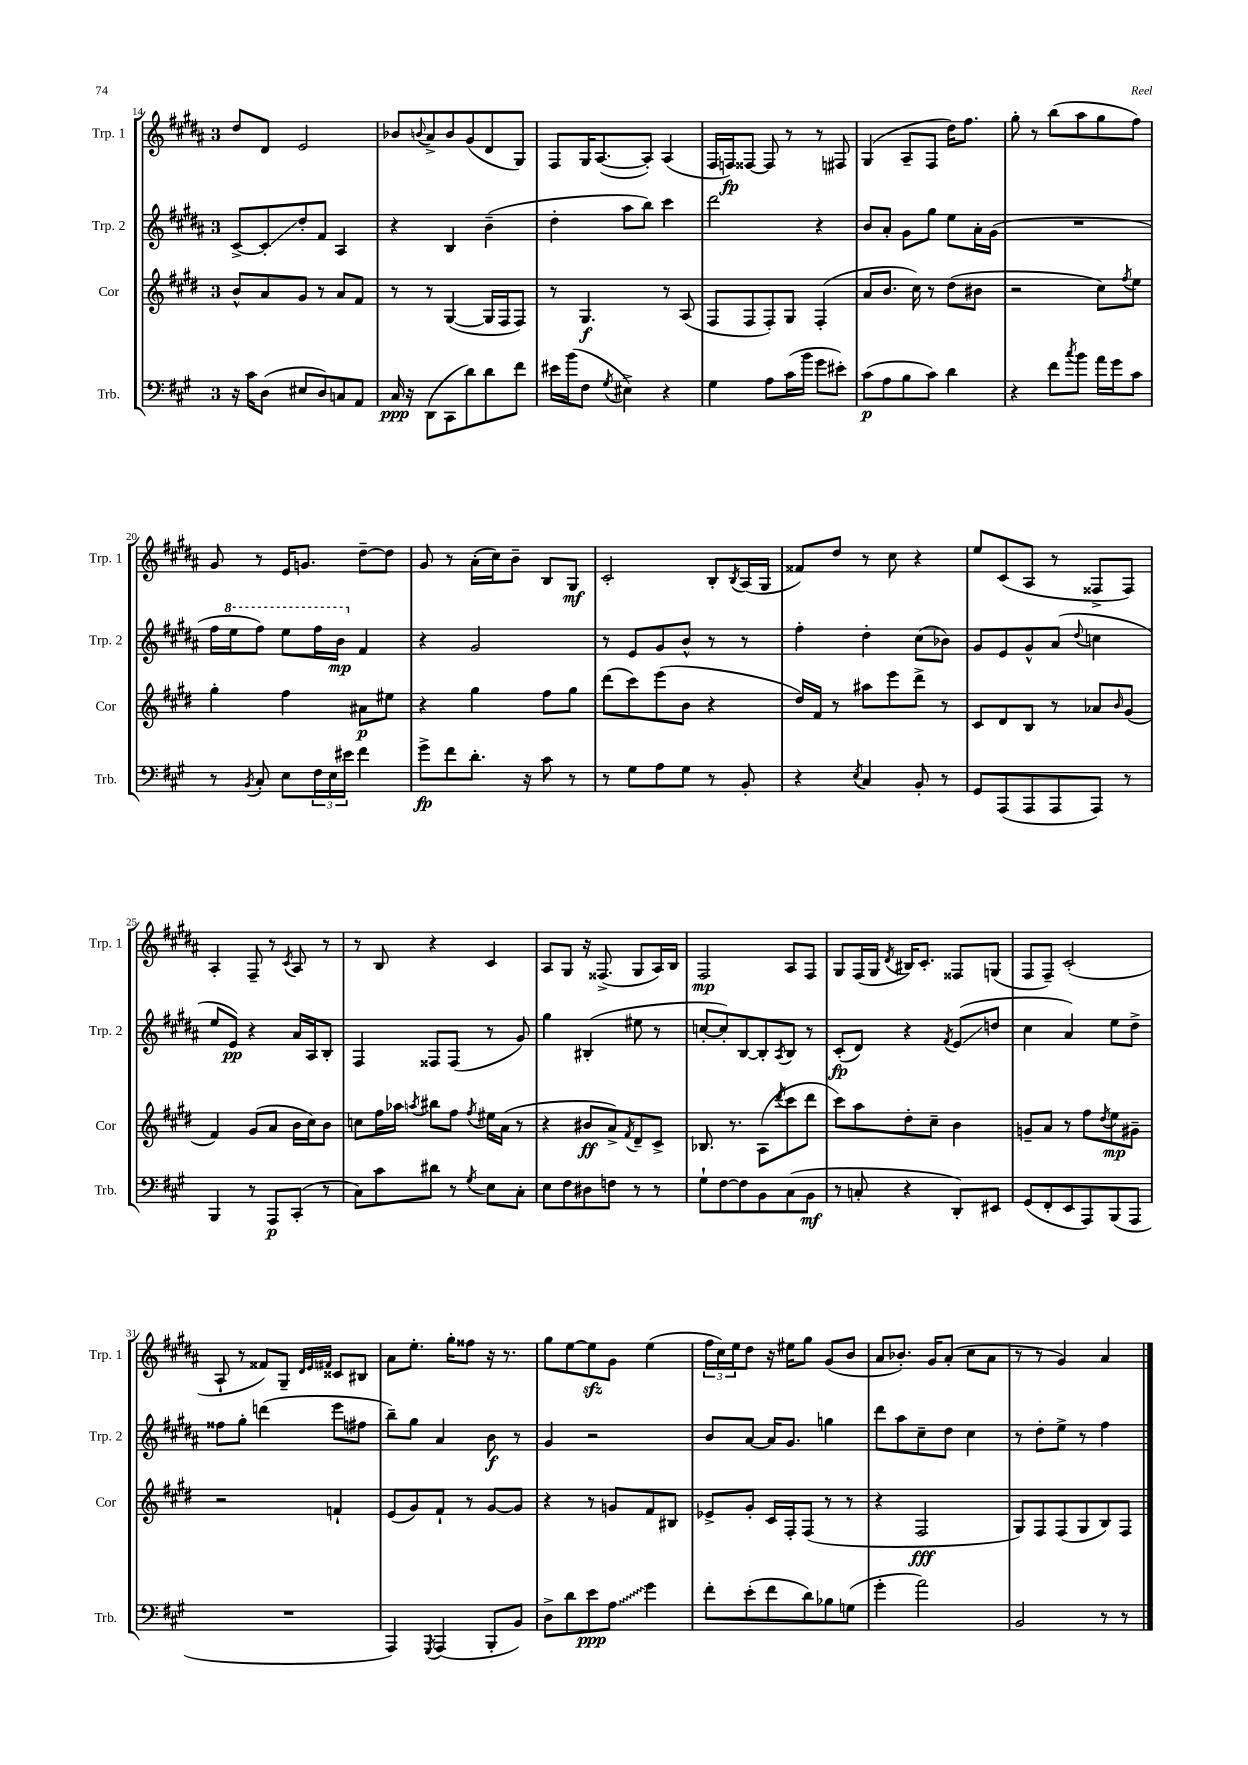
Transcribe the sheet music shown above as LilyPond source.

<<
\new StaffGroup <<
\new Staff = "s0" \with { instrumentName = "Trp. 1" shortInstrumentName = "Trp. 1" } {
    \clef treble \key b \major \once \override Staff.TimeSignature.style = #'single-digit \time 3/4
    dis''8 dis'8 e'2 |
    bes'8 \appoggiatura { b'8 } ais'8-> b'8 gis'8( dis'8 gis8) |
    fis8 gis16 ais8.~( ais8-.) ais4( |
    fis16 f16\fp) fisis8~ fisis8 r8 r8 fis8 |
    gis4( ais8-- fis8 dis''16) fis''8. |
    gis''8-. r8 b''8( ais''8 gis''8 fis''8) |
    gis'8 r8 e'16 g'8. dis''8~-- dis''8 |
    gis'8 r8 ais'16-.( cis''16) b'8-- b8 gis8\mf |
    cis'2-. b8-. \acciaccatura { b8 } ais16( gis16 |
    fisis'8) dis''8 r8 cis''8 r4 |
    e''8 cis'8( ais8 r8 fisis8-> fisis8) |
    ais4-. fis8-- r8 \acciaccatura { cis'8 } ais8 r8 |
    r8 b8 r4 cis'4 |
    ais8 gis8 r16 fisis8.->( gis8 ais16) b16 |
    fis2\mp ais8 fis8 |
    gis8 fis16( gis16 \acciaccatura { dis'8 } bis16) cis'8.-. fisis8 g8( |
    fis8 fis8--) cis'2-.( |
    ais8-! r8 fisis'8) gis8-- \grace { dis'32 e'32 fis'32 } cisis'8 bis8 |
    ais'8 e''8.-. gis''16-. fisis''8 r16 r8. |
    gis''8 e''8~ e''8\sfz gis'8 e''4( |
    \tuplet 3/2 { fis''16 cis''16) e''16 } dis''8 r16 eis''16 gis''8 gis'8( b'8 |
    ais'8 bes'8.-.) gis'16 ais'8-.( cis''8 ais'8 |
    r8 r8 gis'4) ais'4 \bar "|." |
}
\new Staff = "s1" \with { instrumentName = "Trp. 2" shortInstrumentName = "Trp. 2" } {
    \clef treble \key b \major \once \override Staff.TimeSignature.style = #'single-digit \time 3/4
    cis'8~-> cis'8-.\glissando dis''8-. fis'8 ais4 |
    r4 b4 b'4--( |
    dis''4-. ais''8 b''8) cis'''4 |
    dis'''2 r4 |
    b'8 ais'8-. gis'8 gis''8 e''8 ais'16-. gis'16( |
    R2. |
    fis''16 \ottava #1 e'''16 fis'''8) e'''8 fis'''16 b''16\mp \ottava #0 fis'4 |
    r4 gis'2 |
    r8 e'8 gis'8 b'8-^ r8 r8 |
    fis''4-. dis''4-. cis''8( bes'8) |
    gis'8 e'8 gis'8-^ ais'8( \appoggiatura { dis''8 } c''4 |
    e''8 e'8\pp) r4 ais'16 ais16 b8-. |
    fis4 fisis8 fisis8( r8 gis'8) |
    gis''4 bis4-.( eis''8 r8 |
    c''8~-. c''8-.) b8~ b8-. \acciaccatura { ais8 } b8 r8 |
    cis'8-.\fp( dis'8) r4 \acciaccatura { fis'8 } e'8\glissando( d''8 |
    cis''4 ais'4) e''8 dis''8-> |
    fisis''8 gis''8-. d'''4( e'''8 fis''8 |
    b''8--) gis''8 ais'4 b'8\f r8 |
    gis'4 r2 |
    b'8 ais'8~ ais'16 gis'8. g''4 |
    dis'''8 ais''8 cis''8-- dis''8 cis''4 |
    r8 dis''8-. e''8-> r8 fis''4 \bar "|." |
}
\new Staff = "s2" \with { instrumentName = "Cor" shortInstrumentName = "Cor" } {
    \clef treble \key e \major \once \override Staff.TimeSignature.style = #'single-digit \time 3/4
    b'8-^ a'8 gis'8 r8 a'8 fis'8 |
    r8 r8 gis4~( gis16 fis16 fis8) |
    r8 gis4.\f r8 a8( |
    fis8 fis8 fis8-.) gis8 fis4-.( |
    a'8 b'8. cis''16) r8 dis''8( bis'8 |
    r2 cis''8) \acciaccatura { fis''8 } e''8 |
    gis''4-. fis''4 ais'8\p eis''8 |
    r4 gis''4 fis''8 gis''8 |
    dis'''8( cis'''8) e'''8( b'8 r4 |
    dis''16) fis'16 r8 ais''8 e'''8 dis'''8-> r8 |
    cis'8 dis'8 b8 r8 aes'8 \grace { b'16 } gis'8( |
    fis'4) gis'8( a'8 b'16 cis''16) b'8 |
    c''8 fis''16 aes''16 \acciaccatura { a''8 } bis''8 fis''8 \acciaccatura { fis''8 } eis''16 a'16( r8 |
    r4 bis'8\ff a'8->) \acciaccatura { fis'8 } dis'8-- cis'8-> |
    bes8. r8. a8( \acciaccatura { dis'''8 } cis'''8 dis'''8 |
    cis'''8) a''8 dis''8-. cis''8-- b'4 |
    g'8-- a'8 r8 fis''8 \acciaccatura { dis''8 } e''8\mp gis'8-- |
    r2 f'4-! |
    e'8( gis'8) fis'8-! r8 gis'8~ gis'8 |
    r4 r8 g'8 fis'8 bis8 |
    ees'8-> gis'8-. cis'16 fis16-. fis8( r8 r8 |
    r4 fis2\fff |
    gis8) fis8 fis8( gis8 b8) fis8 \bar "|." |
}
\new Staff = "s3" \with { instrumentName = "Trb." shortInstrumentName = "Trb." } {
    \clef bass \key a \major \once \override Staff.TimeSignature.style = #'single-digit \time 3/4
    r16 cis'16 d8( eis8 d8) c8 a,8 |
    cis16\ppp r16 d,8( cis,8 d'8) d'8 fis'8 |
    eis'16 b'16( fis8 \acciaccatura { gis8 } eis4->) r4 |
    gis4 a8 cis'16( b'16 gis'8 eis'8-.) |
    cis'8\p( a8 b8 cis'8) d'4 |
    r4 fis'8 \acciaccatura { cis''8 } b'8 a'16 gis'16 cis'8 |
    r8 \acciaccatura { b,8 } cis8-. e8 \tuplet 3/2 { fis16 e16 eis'16 } fis'4 |
    gis'8->\fp fis'8 d'8.-. r16 cis'8 r8 |
    r8 gis8 a8 gis8 r8 b,8-. |
    r4 \acciaccatura { e8 } cis4 b,8-. r8 |
    gis,8 a,,8( a,,8 a,,8 a,,8) r8 |
    b,,4 r8 a,,8\p cis,8-.( r8 |
    cis8) cis'8 dis'8 r8 \acciaccatura { gis8 } e8 cis8-. |
    e8 fis8 dis8 f8 r8 r8 |
    gis8-! fis8~ fis8 b,8 cis8( b,8\mf |
    r8 c8-. r4 d,8-.) eis,8 |
    gis,8( fis,8-. e,8 a,,8) b,,8( a,,8 |
    R2. |
    a,,4) \acciaccatura { gis,,8 } a,,4( b,,8-. b,8) |
    d8-> d'8 e'8\ppp \once \override Glissando.style = #'zigzag a8\glissando gis'4 |
    fis'8-. e'8-.( fis'8 d'8) bes8 g8( |
    gis'4-. a'2) |
    b,2 r8 r8 \bar "|." |
}
>>
>>
\layout { \context { \Score currentBarNumber = #14 } }
